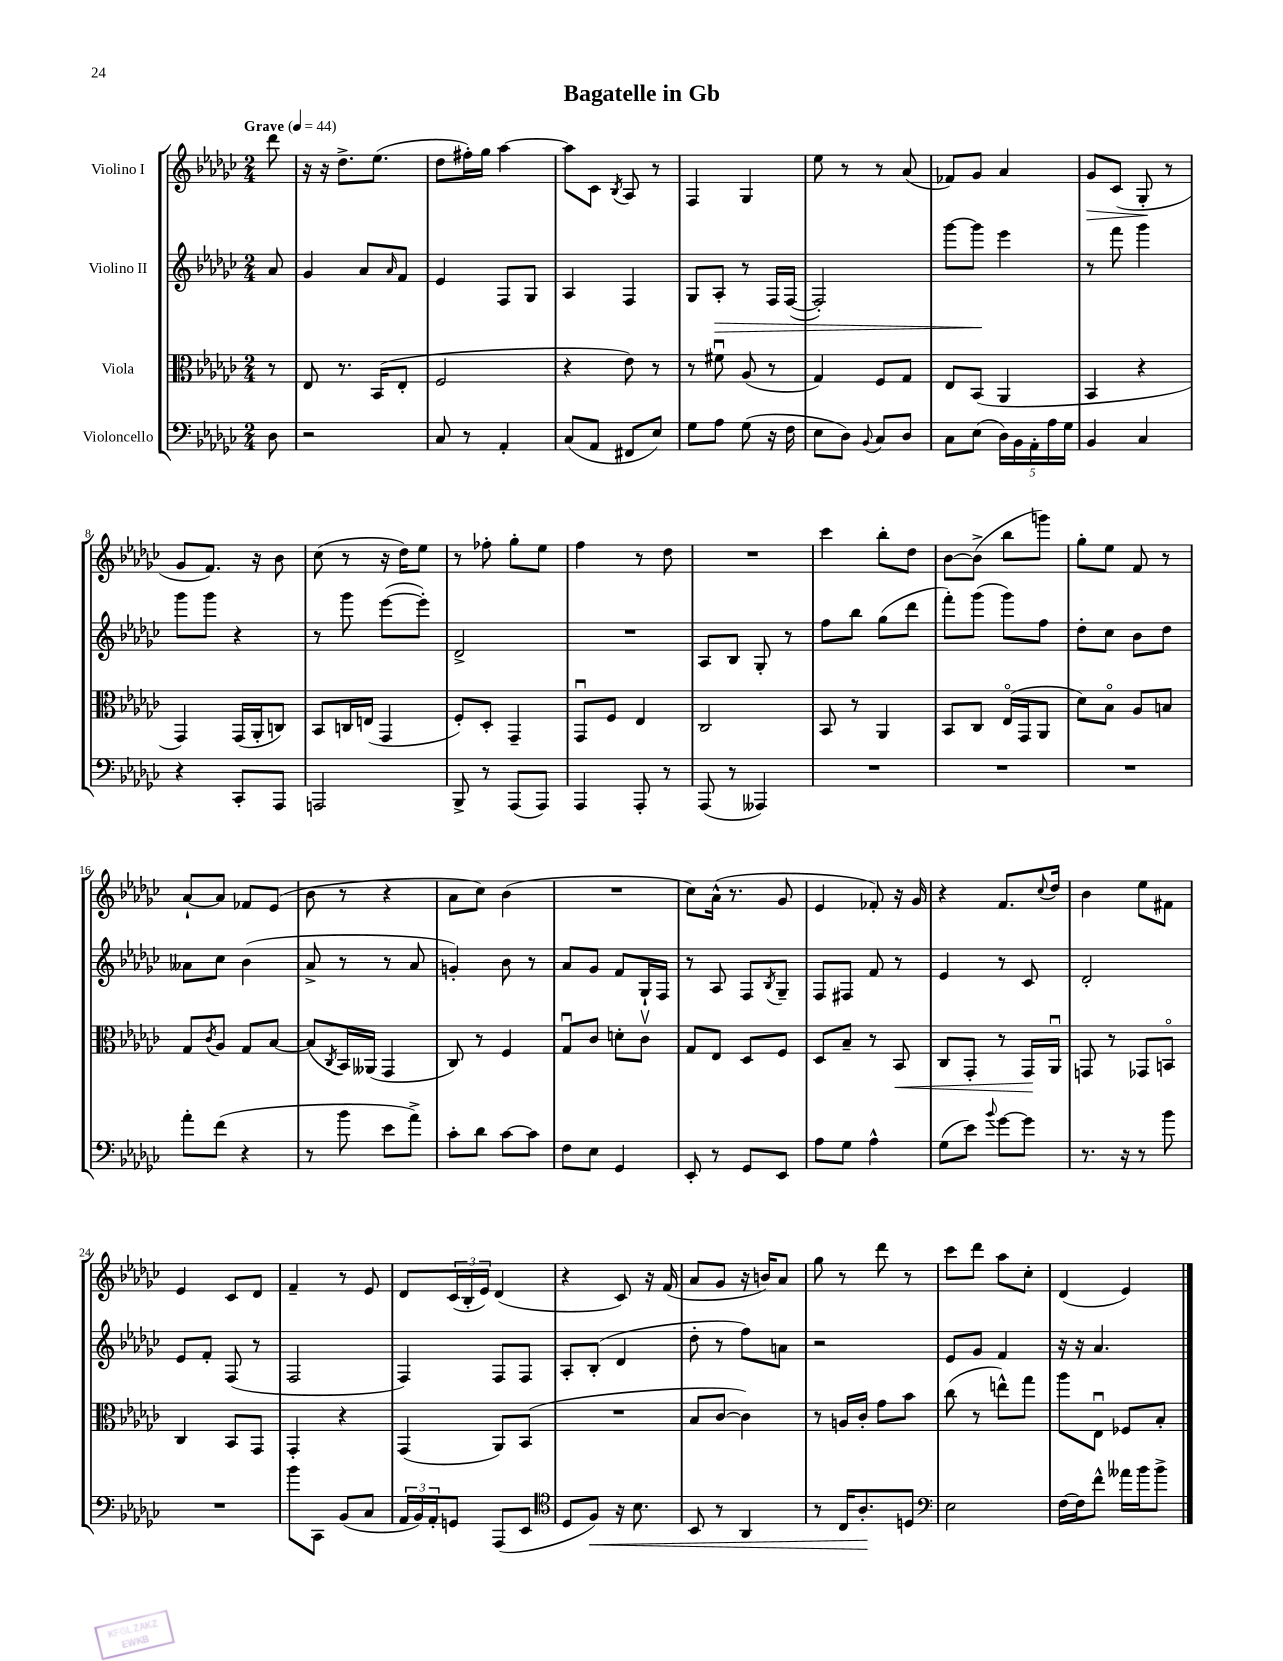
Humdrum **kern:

**kern	**dynam	**kern	**dynam	**kern	**dynam	**kern	**dynam
*part4	*part4	*part3	*part3	*part2	*part2	*part1	*part1
*staff4	*staff4	*staff3	*staff3	*staff2	*staff2	*staff1	*staff1
*I"Violoncello	*	*I"Viola	*	*I"Violino II	*	*I"Violino I	*
*clefF4	*	*clefC3	*	*clefG2	*	*clefG2	*
*k[b-e-a-d-g-c-]	*	*k[b-e-a-d-g-c-]	*	*k[b-e-a-d-g-c-]	*	*k[b-e-a-d-g-c-]	*
*M2/4	*	*M2/4	*	*M2/4	*	*M2/4	*
*MM44	*	*MM44	*	*MM44	*	*MM44	*
=	=	=	=	=	=	=	=
!	!	!	!	!	!	!LO:TX:a:B:t=Grave	!
8D-\	.	8r	.	8a-/	.	8ddd-\	.
=1	=1	=1	=1	=1	=1	=1	=1
2r	.	8E-/	.	4g-/	.	16r	.
.	.	.	.	.	.	16r	.
.	.	8.r	.	.	.	8.dd-^\L	.
.	.	.	.	8a-/L	.	.	.
.	.	(16BB-/KL	.	.	.	(8.ee-\J	.
.	.	.	.	16qqa-/	.	.	.
.	.	8E-'/J	.	8f/J	.	.	.
=2	=2	=2	=2	=2	=2	=2	=2
8C-/	.	2F/	.	4e-/	.	8dd-\L	.
8r	.	.	.	.	.	16ff#X'\L)	.
.	.	.	.	.	.	16gg-\JJ	.
4AA-'/	.	.	.	8F/L	.	[4aa-\	.
.	.	.	.	8G-/J	.	.	.
=3	=3	=3	=3	=3	=3	=3	=3
(8C-/L	.	4r	.	4A-/	.	8aa-\L]	.
8AA-/J	.	.	.	.	.	8c-\J	.
.	.	.	.	.	.	8qB-/	.
8FF#X/L	.	8e-\)	.	4F/	.	8A-/	.
8E-/J)	.	8r	.	.	.	8r	.
=4	=4	=4	=4	=4	=4	=4	=4
8G-\L	.	8r	.	8G-/L	.	4F/	.
!	!	!	!	!	!LO:HP:b	!	!
8A-\J	.	8f#Xu\	.	8A-'/J	>	.	.
(8G-\	.	(8A-/	.	8r	.	4G-/	.
16r	.	8r	.	16F/LL	.	.	.
16F\	.	.	.	([16F/JJ	.	.	.
=5	=5	=5	=5	=5	=5	=5	=5
8E-\L	.	4G-/)	.	2F'/])	.	8ee-\	.
8D-\J)	.	.	.	.	.	8r	.
8qqBB-/	.	.	.	.	.	.	.
8C-/L	.	8F/L	.	.	.	8r	.
8D-/J	.	8G-/J	.	.	.	(8a-/	.
=6	=6	=6	=6	=6	=6	=6	=6
8C-\L	.	8E-/L	.	[8ggg-\L	.	8f-X/L)	.
(8E-\J	.	(8BB-/J	.	8ggg-\J]	.	8g-/J	.
20D-\LL)	.	4AA-/	.	4eee-\	]	4a-/	.
20BB-\	.	.	.	.	.	.	.
20AA-'\	.	.	.	.	.	.	.
20A-\	.	.	.	.	.	.	.
20G-\JJ	.	.	.	.	.	.	.
=7	=7	=7	=7	=7	=7	=7	=7
!	!	!	!	!	!	!	!LO:HP:b
4BB-/	.	4BB-/	.	8r	.	8g-/L	>
.	.	.	.	8fff\	.	(8c-/J	.
4C-/	.	4r	.	4ggg-\	.	8G-'/	.
.	.	.	.	.	.	8r	]
!!LO:LB:g=z
=8	=8	=8	=8	=8	=8	=8	=8
4r	.	4GG-/)	.	8ggg-\L	.	8g-/L	.
.	.	.	.	8ggg-\J	.	8.f/J)	.
8CC-'/L	.	(16GG-/LL	.	4r	.	.	.
.	.	16AA-'/J	.	.	.	16r	.
8AAA-/J	.	8Cn/J)	.	.	.	8b-\	.
=9	=9	=9	=9	=9	=9	=9	=9
2AAAn/	.	8BB-/L	.	8r	.	(8cc-\	.
.	.	16Cn/L	.	8ggg-\	.	8r	.
.	.	(16En/JJ	.	.	.	.	.
.	.	4GG-/	.	([8eee-\L	.	16r	.
.	.	.	.	.	.	16dd-\KL)	.
.	.	.	.	8eee-'\J])	.	8ee-\J	.
=10	=10	=10	=10	=10	=10	=10	=10
8BBB-^/	.	8F'/L)	.	2d-^/	.	8r	.
8r	.	8D-'/J	.	.	.	8ff-X'\	.
(8AAA-/L	.	4GG-~/	.	.	.	8gg-'\L	.
8AAA-/J)	.	.	.	.	.	8ee-\J	.
=11	=11	=11	=11	=11	=11	=11	=11
4AAA-/	.	8GG-u/L	.	2r	.	4ff\	.
.	.	8F/J	.	.	.	.	.
8AAA-'/	.	4E-/	.	.	.	8r	.
8r	.	.	.	.	.	8dd-\	.
=12	=12	=12	=12	=12	=12	=12	=12
(8AAA-/	.	2C-/	.	8A-/L	.	2r	.
8r	.	.	.	8B-/J	.	.	.
4AAA--X/)	.	.	.	8G-'/	.	.	.
.	.	.	.	8r	.	.	.
=13	=13	=13	=13	=13	=13	=13	=13
2r	.	8BB-/	.	8ff\L	.	4ccc-\	.
.	.	8r	.	8bb-\J	.	.	.
.	.	4AA-/	.	(8gg-\L	.	8bb-'\L	.
.	.	.	.	8ddd-\J	.	8dd-\J	.
=14	=14	=14	=14	=14	=14	=14	=14
2r	.	8BB-/L	.	8fff'\L)	.	[8b-\L	.
.	.	8C-/J	.	(8ggg-\J	.	(8b-^\J]	.
.	.	(16E-/LL	.	8ggg-\L)	.	8bb-\L	.
.	.	16GG-/J	.	.	.	.	.
.	.	8AA-/J	.	8ff\J	.	8gggn\J)	.
=15	=15	=15	=15	=15	=15	=15	=15
2r	.	8d-\L)	.	8dd-'\L	.	8gg-'\L	.
.	.	8B-\J	.	8cc-\J	.	8ee-\J	.
.	.	8A-/L	.	8b-\L	.	8f/	.
.	.	8Bn/J	.	8dd-\J	.	8r	.
!!LO:LB:g=z
=16	=16	=16	=16	=16	=16	=16	=16
8a-'\L	.	8G-/L	.	8a--X\L	.	[8a-`/L	.
.	.	8qc-/	.	.	.	.	.
(8f\J	.	8A-/J	.	8cc-\J	.	8a-/J]	.
4r	.	8G-/L	.	(4b-\	.	8f-X/L	.
.	.	[8B-/J	.	.	.	(8e-/J	.
=17	=17	=17	=17	=17	=17	=17	=17
8r	.	(8B-/L]	.	8a-^/	.	8b-\	.
.	.	8qC-/	.	.	.	.	.
8b-\	.	16BB-/L)	.	8r	.	8r	.
.	.	(16AA--X/JJ	.	.	.	.	.
8e-\L	.	4GG-/	.	8r	.	4r	.
8a-^\J)	.	.	.	8a-/	.	.	.
=18	=18	=18	=18	=18	=18	=18	=18
8c-'\L	.	8C-/)	.	4gn'/)	.	8a-\L	.
8d-\J	.	8r	.	.	.	8cc-\J)	.
[8c-\L	.	4F/	.	8b-\	.	(4b-\	.
8c-\J]	.	.	.	8r	.	.	.
=19	=19	=19	=19	=19	=19	=19	=19
8F\L	.	8G-u/L	.	8a-/L	.	2r	.
8E-\J	.	8c-/J	.	8g-/J	.	.	.
4GG-/	.	8dn'\L	.	8f/L	.	.	.
.	.	8c-v\J	.	16G-`/L	.	.	.
.	.	.	.	16F/JJ	.	.	.
=20	=20	=20	=20	=20	=20	=20	=20
8EE-'/	.	8G-/L	.	8r	.	8cc-\L)	.
8r	.	8E-/J	.	8A-/	.	(16a-^^\Jk	.
.	.	.	.	.	.	8.r	.
8GG-/L	.	8D-/L	.	8F/L	.	.	.
.	.	.	.	8qB-/	.	.	.
8EE-/J	.	8F/J	.	8G-~/J	.	8g-/	.
=21	=21	=21	=21	=21	=21	=21	=21
8A-\L	.	8D-/L	.	8F/L	.	4e-/	.
8G-\J	.	8B-~/J	.	8F#X/J	.	.	.
4A-^^\	.	8r	.	8f/	.	8f-X'/)	.
!	!	!	!LO:HP:b	!	!	!	!
.	.	8BB-/	<	8r	.	16r	.
.	.	.	.	.	.	16g-/	.
=22	=22	=22	=22	=22	=22	=22	=22
(8G-\L	.	8C-/L	.	4e-/	.	4r	.
8e-\J)	.	8GG-'/J	.	.	.	.	.
8qqb-/	.	.	.	.	.	.	.
[8g-\L	.	8r	.	8r	.	8.f/L	.
8g-\J]	.	16GG-/LL	.	8c-/	.	.	.
.	.	.	.	.	.	8qqcc-/	.
.	.	16AA-u/JJ	[	.	.	16dd-/Jk	.
=23	=23	=23	=23	=23	=23	=23	=23
8.r	.	8GGn/	.	2d-'/	.	4b-\	.
.	.	8r	.	.	.	.	.
16r	.	.	.	.	.	.	.
8r	.	8GG-X/L	.	.	.	8ee-\L	.
8b-\	.	8BBn/J	.	.	.	8f#X\J	.
!!LO:LB:g=z
=24	=24	=24	=24	=24	=24	=24	=24
2r	.	4C-/	.	8e-/L	.	4e-/	.
.	.	.	.	8f'/J	.	.	.
.	.	8BB-/L	.	(8F/	.	8c-/L	.
.	.	8GG-/J	.	8r	.	8d-/J	.
=25	=25	=25	=25	=25	=25	=25	=25
8b-\L	.	4GG-'/	.	2F/	.	4f~/	.
8CC-\J	.	.	.	.	.	.	.
(8BB-/L	.	4r	.	.	.	8r	.
8C-/J	.	.	.	.	.	8e-/	.
=26	=26	=26	=26	=26	=26	=26	=26
24AA-/LL	.	(4GG-/	.	4F/)	.	8d-/L	.
24BB-/)	.	.	.	.	.	.	.
24AA-'/J	.	.	.	.	.	.	.
8GGn/J	.	.	.	.	.	(24c-/L	.
.	.	.	.	.	.	24B-'/	.
.	.	.	.	.	.	24e-/JJ)	.
(8AAA-/L	.	8AA-/L)	.	8F/L	.	(4d-/	.
8EE-/J	.	(8BB-/J	.	8F/J	.	.	.
=27	=27	=27	=27	=27	=27	=27	=27
*clefC4	*	*	*	*	*	*	*
8D-/L	.	2r	.	8A-'/L	.	4r	.
!	!LO:HP:b	!	!	!	!	!	!
8F/J)	<	.	.	(8B-'/J	.	.	.
16r	.	.	.	4d-/	.	8c-/)	.
8.B-\	.	.	.	.	.	.	.
.	.	.	.	.	.	16r	.
.	.	.	.	.	.	(16f/	.
=28	=28	=28	=28	=28	=28	=28	=28
8BB-/	.	8B-/L	.	8dd-'\	.	8a-/L	.
8r	.	[8c-/J	.	8r	.	8g-/J	.
4AA-/	.	4c-\])	.	8ff\L)	.	16r	.
.	.	.	.	.	.	16bn/KL)	.
.	.	.	.	8an\J	.	8a-/J	.
=29	=29	=29	=29	=29	=29	=29	=29
8r	.	8r	.	2r	.	8gg-\	.
16C-/KL	.	16An/LL	.	.	.	8r	.
8.A-'/	.	16c-'/JJ	.	.	.	.	.
.	.	8g-\L	.	.	.	8ddd-\	.
8Dn/J	[	8b-\J	.	.	.	8r	.
=30	=30	=30	=30	=30	=30	=30	=30
*clefF4	*	*	*	*	*	*	*
2E-\	.	(8cc-\	.	8e-/L	.	8ccc-\L	.
.	.	8r	.	8g-/J	.	8ddd-\J	.
.	.	8een^^\L)	.	4f/	.	8aa-\L	.
.	.	8gg-\J	.	.	.	8cc-'\J	.
=31	=31	=31	=31	=31	=31	=31	=31
[16F\LL	.	8aa-\L	.	16r	.	(4d-/	.
16F\J]	.	.	.	16r	.	.	.
8f^^\J	.	8E-u\J	.	4.a-/	.	.	.
16a--X\LL	.	8F-X/L	.	.	.	4e-/)	.
16b-\J	.	.	.	.	.	.	.
8b-^\J	.	8B-'/J	.	.	.	.	.
==	==	==	==	==	==	==	==
*-	*-	*-	*-	*-	*-	*-	*-
